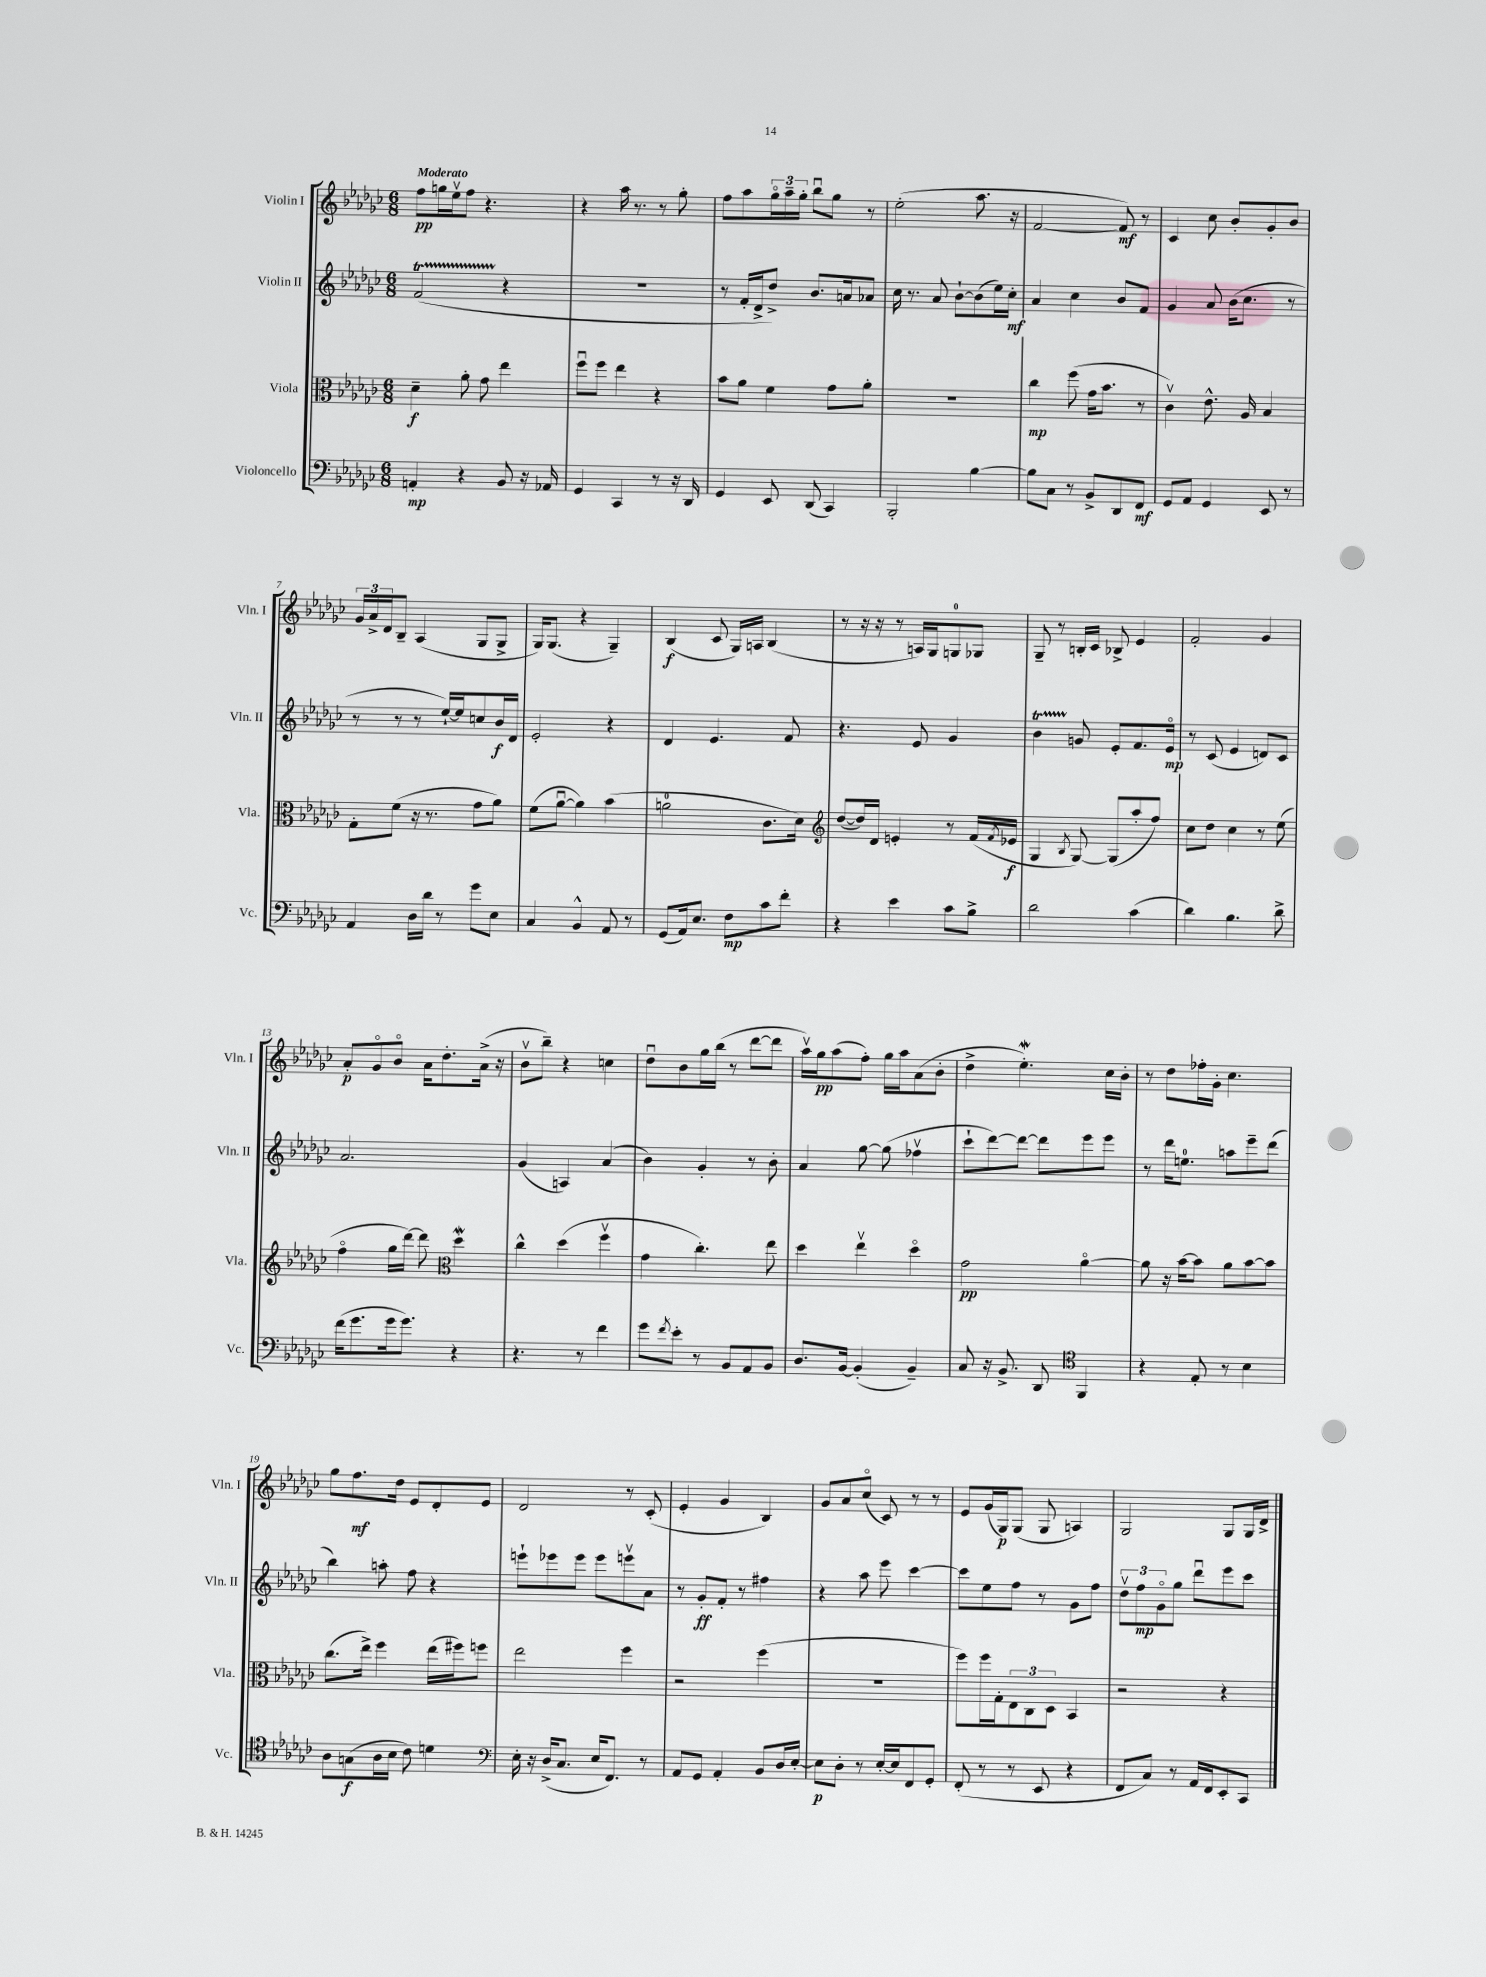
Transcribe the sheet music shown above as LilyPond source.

<<
\new StaffGroup <<
\new Staff = "s0" \with { instrumentName = "Violin I" shortInstrumentName = "Vln. I" } {
    \clef treble \key ges \major \numericTimeSignature \time 6/8 \tempo "Moderato"
    f''8\pp g''16 ees''16\upbow f''8 r4. |
    r4 aes''16 r8. r8 ges''8-. |
    f''8 aes''8 \tuplet 3/2 { ges''16\flageolet aes''16-- ges''16-. } bes''8\downbow ges''8 r8 |
    ees''2-.( aes''8. r16 |
    f'2~ f'8\mf) r8 |
    ces'4 ces''8 bes'8-. ges'8-. bes'8 |
    \tuplet 3/2 { ges'16 aes'16-> des'16 } bes8-- aes4( ges8 ges8-> |
    ges16) ges8.( r4 ges4--) |
    bes4\f( ces'8 ges16) a16 bes4( |
    r8 r16 r16 r8 a16) ges16 g8-0 ges8 |
    ges8-- r8 b16-. ces'16 bes8-> ees'4 |
    f'2-. ges'4 |
    aes'8-.\p ges'8\flageolet bes'8\flageolet aes'16 des''8.-. aes'16->( r16 |
    bes'8\upbow bes''8--) r4 c''4 |
    des''8\downbow bes'8 ges''16 bes''16( r8 des'''8~ des'''8 |
    aes''16\upbow) ges''16\pp aes''8( f''8-.) ges''16 aes''16 aes'8( bes'8-. |
    des''4-> ees''4.-.\mordent) ces''16 bes'16-. |
    r8 des''8 fes''16-. ges'16-. ces''4. |
    ges''8 f''8.\mf des''16 ees'8 des'8-. ees'8 |
    des'2 r8 ces'8-.( |
    ees'4-. ges'4 bes4) |
    ges'8 aes'8 ces''8\flageolet( ces'8) r8 r8 |
    ees'8 ges'16( ges16\p) ges8( ges8 a4) |
    ges2 ges8 ges16 des'16-> \bar "|." |
}
\new Staff = "s1" \with { instrumentName = "Violin II" shortInstrumentName = "Vln. II" } {
    \clef treble \key ges \major \numericTimeSignature \time 6/8
    f'2\startTrillSpan( r4\stopTrillSpan |
    R2. |
    r8 f'16-. des'16-> des''8->) bes'8. a'16 aes'8 |
    ces''16 r8. aes'8 bes'8~-! bes'8( ees''16) ces''16-.\mf |
    aes'4 ces''4 bes'8 f'8 |
    ges'4 aes'8 bes'16( ces''8. r8 |
    r8 r8 r8 ees''16~-!) ees''16 c''8 bes'16\f des'16 |
    ees'2-. r4 |
    des'4 ees'4. f'8 |
    r4. ees'8 ges'4 |
    bes'4\startTrillSpan g'8\stopTrillSpan ees'8-. f'8. ees'16\flageolet\mp |
    r8 ces'8( ees'4 d'8) ces'8 |
    aes'2. |
    ges'4( a4) aes'4( |
    bes'4) ges'4-. r8 bes'8-. |
    aes'4 ges''8~ ges''8( fes''4\upbow |
    ces'''8-! des'''8~) des'''8~ des'''8 ees'''8 ees'''8 |
    r8 des'''16 e''8.-0 a''8 ees'''8-- des'''8( |
    bes''4) a''8-. f''8 r4 |
    e'''8-! ees'''8 ees'''8 ees'''8 e'''8\upbow aes'8 |
    r8 ges'8-.\ff f'8-. r8 fis''4 |
    r4 aes''8 ees'''8 ces'''4~ |
    ces'''8 ees''8 f''8 r8 ges'8 f''8 |
    \tuplet 3/2 { des''8\upbow f''8\mp ges'8\flageolet } ges''8 des'''8\downbow ees'''8 ces'''8 \bar "|." |
}
\new Staff = "s2" \with { instrumentName = "Viola" shortInstrumentName = "Vla." } {
    \clef alto \key ges \major \numericTimeSignature \time 6/8
    des'4--\f aes'8-. ges'8 ees''4 |
    f''8\downbow f''8 ees''4 r4 |
    bes'8 aes'8 f'4 ges'8 aes'8-. |
    R2. |
    ces''4\mp f''8( ges'16 bes'8. r8 |
    ces'4\upbow) ees'8.-^ aes16 bes4 |
    ges8-. f'8( r16 r8. ges'8 aes'8) |
    f'8( aes'8~\downbow aes'4) bes'4( |
    a'2-0 ces'8. des'16) |
    \clef treble des''8~( des''16) des'16 e'4-. r8 f'16( \acciaccatura { f'8 } ees'16\f |
    ges4 \acciaccatura { bes8 } ges8~) ges8( aes''8-. f''8) |
    ces''8 des''8 ces''4 r8 ees''8( |
    f''4\flageolet ges''16 des'''16~) des'''8 \clef alto des''4\mordent |
    ces''4-^ des''4( f''4\upbow |
    ges'4 ces''4.-.) ees''8 |
    des''4 ees''4\upbow des''4\flageolet |
    ges'2\pp aes'4~\flageolet |
    aes'8 r16 bes'16~ bes'8 aes'8 bes'8~ bes'8 |
    ces''8.( ees''16->) f''4 ees''16( fis''16) f''8 |
    ees''2 f''4 |
    r2 f''4( |
    R2. |
    f''8) f''16 ges16-. \tuplet 3/2 { ees8 ces8 des8 } bes,4 |
    r2 r4 \bar "|." |
}
\new Staff = "s3" \with { instrumentName = "Violoncello" shortInstrumentName = "Vc." } {
    \clef bass \key ges \major \numericTimeSignature \time 6/8
    a,4-.\mp r4 bes,8 r16 aes,16 |
    ges,4 ces,4 r8 r16 des,16 |
    ges,4 ees,8 des,8( ces,4) |
    bes,,2-. bes4~ |
    bes8 ces8 r8 bes,8-> des,8 f,8\mf |
    ges,8 aes,8 ges,4 ees,8 r8 |
    aes,4 des16 des'16 r8 ges'8 ees8 |
    ces4 bes,4-^ aes,8 r8 |
    ges,8( aes,16) ees8. f8\mp ces'8 f'8-. |
    r4 ees'4 ces'8 bes8-> |
    des'2 ces'4( |
    des'4) bes4. des'8-> |
    f'16( ges'8. ges'16 ges'8.) r4 |
    r4. r8 f'4 |
    ges'8 \acciaccatura { f'8 } ees'8-. r8 bes,8 aes,8 bes,8 |
    des8. bes,16~ bes,4-.( bes,4--) |
    ces8 r16 bes,8.-> des,8 \clef tenor f,4 |
    r4 ees8-. r8 bes4 |
    aes8 g8\f( aes16 bes16 ces'8) d'4 |
    \clef bass ees16-. r16 des16->( ces8. ees16 f,8.) r8 |
    aes,8 ges,8 aes,4-. bes,8 des16 ees16~-. |
    ees8\p des8-. r8 ees16~-. ees16 f,8 ges,8-. |
    f,8-.( r8 r8 ees,8 r4 |
    f,8 ces8) r8 aes,16 f,16 ees,8-. ces,8 \bar "|." |
}
>>
>>
